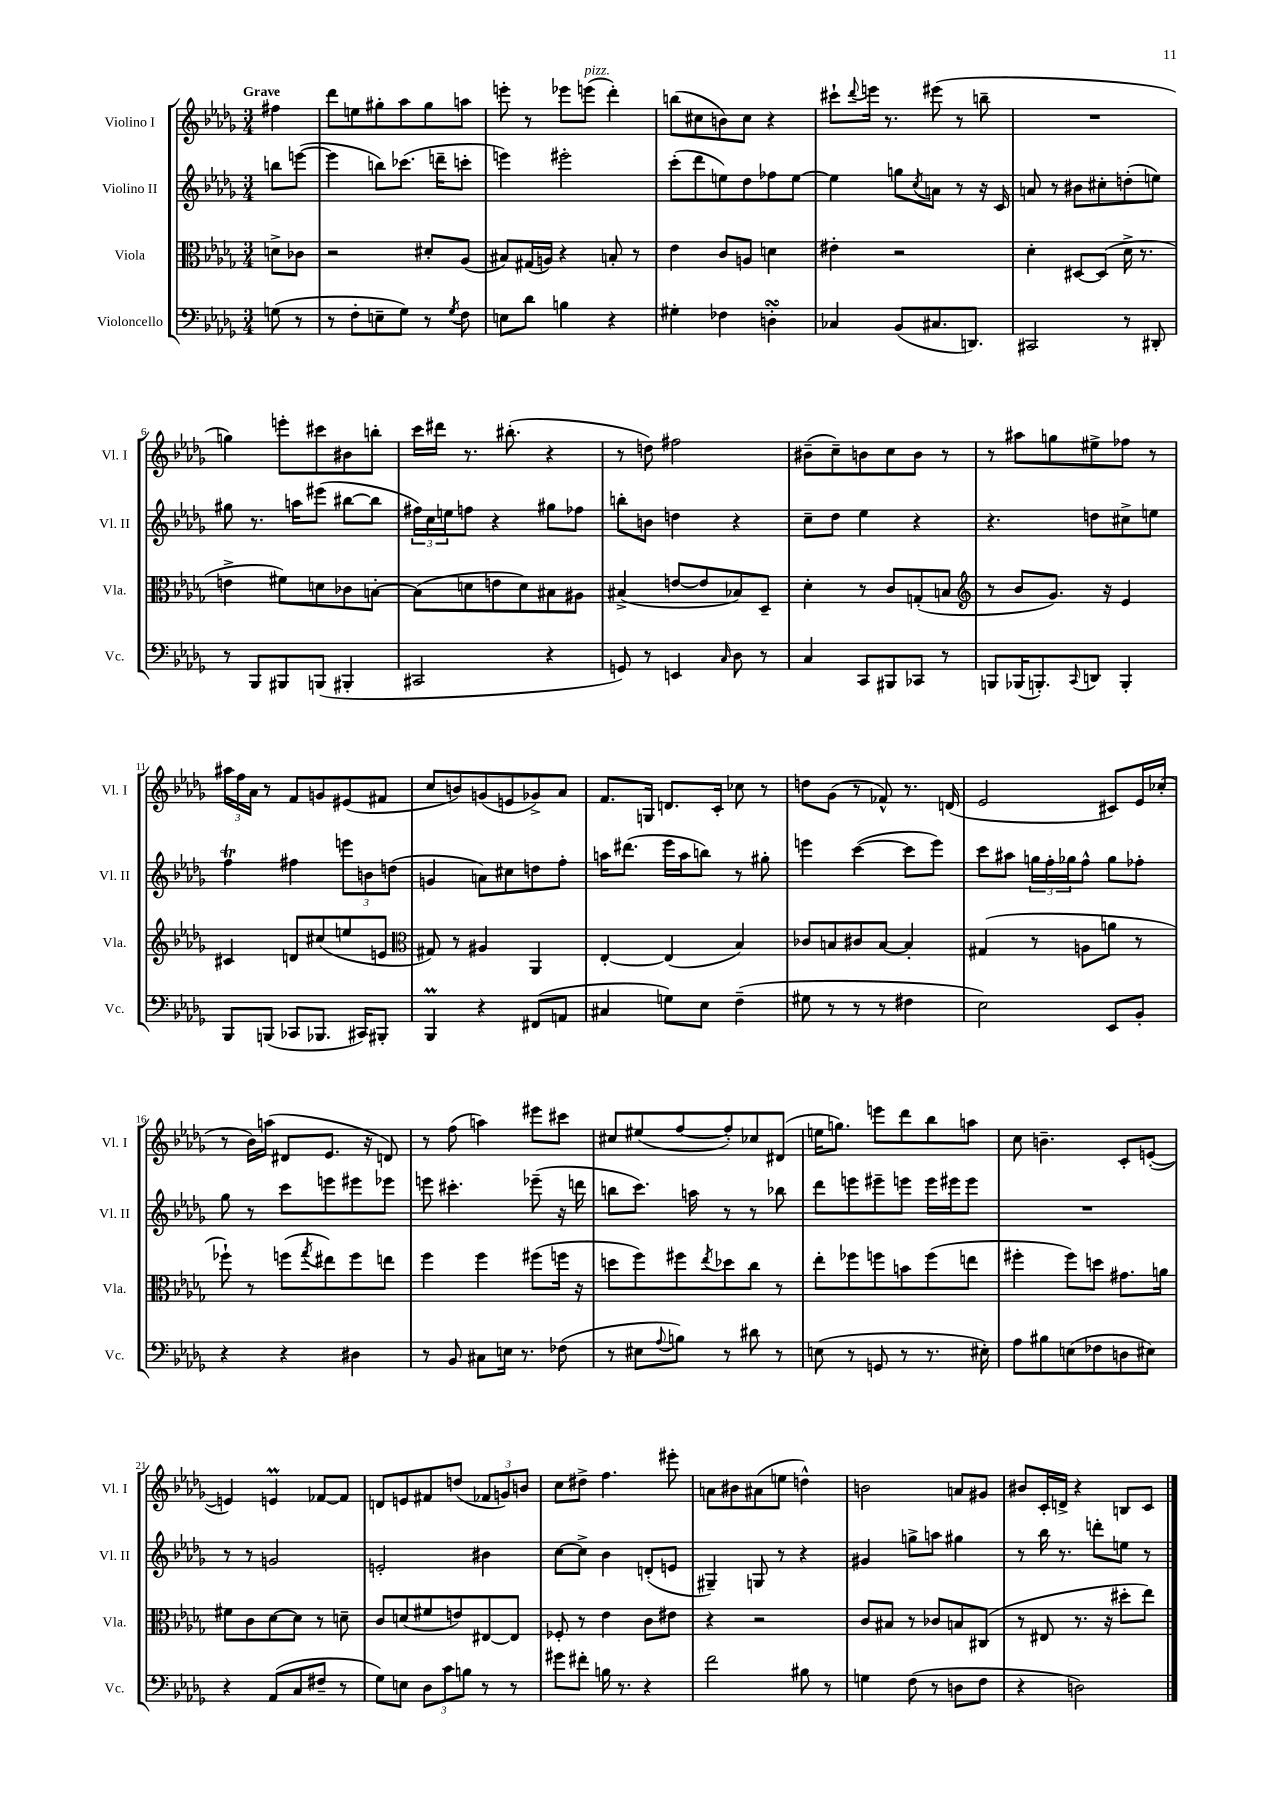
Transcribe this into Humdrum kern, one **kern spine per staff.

**kern	**kern	**kern	**kern
*staff4	*staff3	*staff2	*staff1
*clefF4	*clefC3	*clefG2	*clefG2
*k[b-e-a-d-g-]	*k[b-e-a-d-g-]	*k[b-e-a-d-g-]	*k[b-e-a-d-g-]
*M3/4	*M3/4	*M3/4	*M3/4
(8G	8d^	8bb	4ff#
8r	8c-	([8eee	.
=	=	=	=
8r	2r	4eee]	8ddd-
8F'	.	.	8ee
8E~	.	8bb)	8gg#'
8G-)	.	(8.ccc-	8aa-
8r	8d#'	.	8gg#
.	.	16ddd~	.
8qG-	.	.	.
8F	(8A-	8ccc'	8aa
=	=	=	=
8E	8B#)	4eee)	8eee'
8d-	(16G#	.	8r
.	16A)	.	.
4B	4r	2eee#'	8eee-
.	.	.	(8eee
4r	8B'	.	4ddd-')
.	8r	.	.
=	=	=	=
4G#'	4e-	(8ccc'	(8bb
.	.	8ddd-	8cc#
4F-	8c	8ee)	8b)
.	8A	8dd-	8cc#
4D'	4d	8ff-	4r
.	.	[8ee	.
=	=	=	=
4C-	4e#'	4ee]	8ccc#`
.	.	.	8qqddd-
.	.	.	16eee
.	.	.	8.r
(8BB-	2r	8gg	.
.	.	8qcc	.
8.C#	.	8a	(8eee#
.	.	8r	8r
8.DD)	.	.	.
.	.	16r	8bb~
.	.	16c	.
=	=	=	=
2CC#	4d-'	8a	2.r
.	.	8r	.
.	[8D#	8b#	.
.	(8D#]	8cc#'	.
8r	16d-^	(8dd'	.
.	8.r	.	.
8DD#'	.	8ee)	.
=	=	=	=
8r	4e^	8gg#	4gg)
8BBB-	.	8.r	.
8BBB#	8f#)	.	8eee'
.	.	16aa	.
(8BBB	8d	(8eee#	8ccc#
4BBB#'	8c-	[8bb#	8b#
.	[8B'	8bb#]	8bb'
=	=	=	=
2CC#	(8B]	24ff#)	16ccc
.	.	24cc	.
.	.	.	16ddd#
.	.	24ee	.
.	8d	8ff	8.r
.	8e	4r	.
.	.	.	(8.bb#'
.	8d)	.	.
4r	8B#	8gg#	4r
.	8A#	8ff-	.
=	=	=	=
8GG)	(4B#^	8bb'	8r
8r	.	8b	8dd)
4EE	[8e	4dd	2ff#
.	8e]	.	.
16qqC	.	.	.
8D-	8B-)	4r	.
8r	8D-~	.	.
=	=	=	=
4C	4d-'	8cc~	(8b#~
.	.	8dd-	8cc~)
8CC	8r	4ee-	8b
8BBB#	8c	.	8cc
8CC-	(8G'	4r	8b
8r	8B	.	8r
=	=	=	=
*	*clefG2	*	*
8BBB	8r	4.r	8r
(16BBB-	8b-	.	8aa#
8.BBB')	.	.	.
.	8.g-)	.	8gg
8qqCC	.	.	.
8DD	.	8dd	8ee#^
.	16r	.	.
4BBB'	4e-	8cc#^	8ff-
.	.	8ee	8r
=	=	=	=
8BBB-	4c#	4ff	24aa#
.	.	.	24ff
.	.	.	24a-
(8BBB	.	.	8r
8CC-	8d	4ff#	8f
8.BBB-	(8cc#	.	8g
.	8ee	12eee	(8e#
16CC#)	.	.	.
.	.	12b	.
8BBB#'	8e	.	8f#
.	.	(12dd	.
=	=	=	=
*	*clefC3	*	*
4BBB-	8G#)	4g	8cc
.	8r	.	8b)
4r	4A#	8a)	(8g
.	.	8cc#	8e
(8FF#	4AA-	8dd	8g-^)
8AA	.	8ff'	8a-
=	=	=	=
4C#	[4E-'	16aa	8.f
.	.	(8.ddd#	.
.	.	.	16G
8G)	(4E-]	16eee-	8.d
.	.	16aa	.
8E-	.	8bb)	.
.	.	.	16c'
(4F~	4B-)	8r	8cc-
.	.	8gg#'	8r
=	=	=	=
8G#	8c-	4eee	8dd
8r	8B	.	(8g-
8r	8c#	([4ccc	8r
8r	[8B	.	8f-^^)
4F#	4B']	8ccc]	8.r
.	.	8eee)	.
.	.	.	(16d
=	=	=	=
2E-)	(4G#	8ccc	2e-
.	.	8aa#	.
.	8r	24gg	.
.	.	24ff'	.
.	.	24gg-	.
.	8A	8ff^^	.
8EE-	8a	8gg-	8c#)
8BB-'	8r	8ff-'	16e-
.	.	.	(16cc-'
=	=	=	=
4r	8ff-`)	8gg-	8r
.	8r	8r	16b-)
.	.	.	(16aa
4r	(8ff	8ccc	8d#
.	8qgg-	.	.
.	8ee#)	8eee	8.e-
4D#	8ff	8eee#	.
.	.	.	16r
.	8ee	8eee-	8d)
=	=	=	=
8r	4ff	8eee	8r
8BB-	.	4.ccc#'	(8ff
8C#	4ff	.	4aa)
16E	.	.	.
8.r	.	.	.
.	(8ff#	(8eee-~	8eee#
(8F-	16ff	16r	8ccc#
.	16r	16ddd	.
=	=	=	=
8r	8dd	8bb	8cc#
8E#	8ff)	8.ccc)	(8ee#
8qqA-	.	.	.
8B)	8ff#	.	[8ff
.	.	16aa	.
.	8qee-	.	.
8r	8dd-	8r	8ff'])
8d#	8cc	8r	8cc-
8r	8r	8bb-	(8d#
=	=	=	=
(8E	8ee-'	8ddd-	16ee
.	.	.	8.gg)
8r	8ff-	8eee	.
8GG	8ff	8eee#~	8eee
8r	8b	8eee	8ddd-
8.r	(8ff	16eee	8bb-
.	.	16eee#	.
.	8ee	8eee#	8aa
16E#')	.	.	.
=	=	=	=
8A-	4ff#'	2.r	8cc
8B#	.	.	4.b~
(8E	8ff#)	.	.
8F-	8dd	.	.
8D	8.g#	.	8c'
8E#)	.	.	([8e'
.	16a	.	.
=	=	=	=
4r	8f#	8r	4e])
.	8c	8r	.
(8AA-	[8d-	2g	4e
8C	8d-]	.	.
8F#~	8r	.	[8f-
8r	8d~	.	8f-]
=	=	=	=
8G-)	8c	2e'	8d
8E	(8d	.	8e
12D-	8f#	.	8f#
12c	.	.	.
.	8e)	.	(8dd
12B	.	.	.
8r	[8E#	4b#	12f-
.	.	.	12g)
8r	8E#]	.	.
.	.	.	12b
=	=	=	=
8g#	8F-'	[8cc	8cc
8f#'	8r	8cc^]	8dd#^
16B	4e-	4b-	4.ff
8.r	.	.	.
4r	8c	(8d'	.
.	8e#	8e	8eee#'
=	=	=	=
2f	4r	4G#~)	8a
.	.	.	8b#
.	2r	8G	(8a#
.	.	8r	8ee
8B#	.	4r	4dd^^)
8r	.	.	.
=	=	=	=
4G	8c	4g#	2b
.	8B#	.	.
(8F	8r	8gg^	.
8r	8c-	8aa	.
8D	8B	4gg#	8a
8F	(8C#	.	8g#
=	=	=	=
4r	8r	8r	8b#
.	8E#	16bb-	16c'
.	.	8.r	16d^
2D)	8.r	.	4r
.	.	8ddd'	.
.	16r	.	.
.	8dd#'	8ee	8B
.	8ee-)	8r	8c
==	==	==	==
*-	*-	*-	*-
